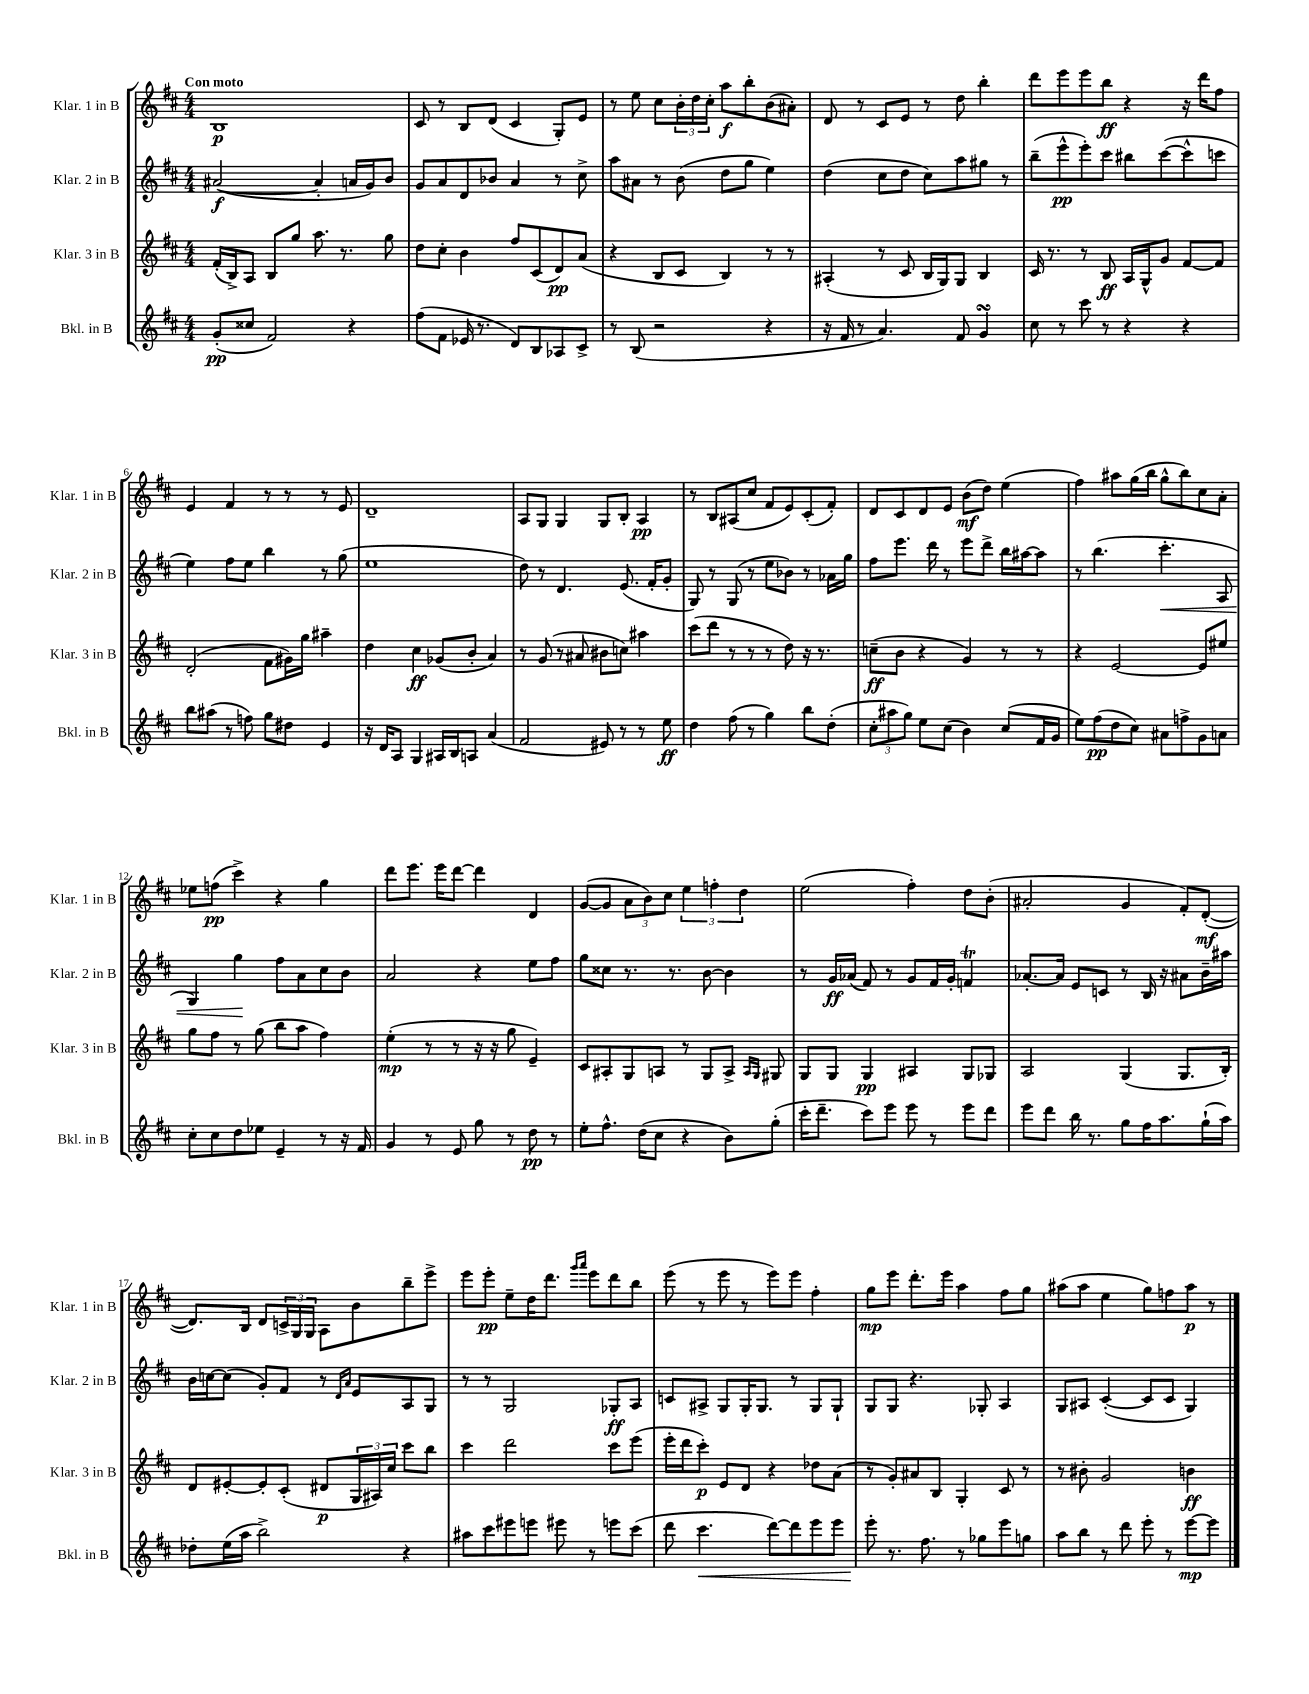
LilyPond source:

<<
\new StaffGroup <<
\new Staff = "s0" \with { instrumentName = "Klar. 1 in B" shortInstrumentName = "Klar. 1 in B" } {
    \clef treble \key d \major \numericTimeSignature \time 4/4 \tempo "Con moto"
    b1\p |
    cis'8 r8 b8 d'8( cis'4 g8-.) e'8 |
    r8 e''8 cis''8 \tuplet 3/2 { b'16-. d''16 cis''16-. } a''8\f b''8-. b'8( ais'8-.) |
    d'8 r8 cis'8 e'8 r8 d''8 b''4-. |
    d'''8 e'''8 e'''8 b''8\ff r4 r16 d'''16 fis''8 |
    e'4 fis'4 r8 r8 r8 e'8 |
    d'1-- |
    a8 g8 g4 g8 b8-. a4\pp |
    r8 b8 ais8( cis''8 fis'8 e'8) cis'8-.( fis'8-.) |
    d'8 cis'8 d'8 e'8 b'8\mf( d''8) e''4( |
    fis''4) ais''8 g''16( b''16 g''8-^ b''8) cis''8 a'8-. |
    ees''8 f''8\pp( cis'''4->) r4 g''4 |
    d'''8 e'''8. e'''16 d'''8~ d'''4 d'4 |
    g'8~( g'8 \tuplet 3/2 { a'8 b'8) cis''8 } \tuplet 3/2 { e''4 f''4-. d''4 } |
    e''2( fis''4-.) d''8 b'8-.( |
    ais'2-. g'4 fis'8-.) d'8~-.\mf( |
    d'8.) b16 d'8 \tuplet 3/2 { c'16-> g16 g16 } a8 b'8 b''8-- e'''8-> |
    e'''8 e'''8-.\pp e''8-- d''16 d'''8. \grace { g'''16 a'''16 } e'''8 d'''8 b''8 |
    e'''8( r8 e'''8 r8 e'''8) e'''8 fis''4-. |
    g''8\mp e'''8 d'''8.-. e'''16 a''4 fis''8 g''8 |
    ais''8( ais''8 e''4 g''8) f''8 ais''8\p r8 \bar "|." |
}
\new Staff = "s1" \with { instrumentName = "Klar. 2 in B" shortInstrumentName = "Klar. 2 in B" } {
    \clef treble \key d \major \numericTimeSignature \time 4/4
    ais'2~\f( ais'4-. a'16 g'16) b'8 |
    g'8 a'8 d'8 bes'8 a'4 r8 cis''8-> |
    a''8 ais'8 r8 b'8( d''8 g''8 e''4) |
    d''4( cis''8 d''8 cis''8) a''8 gis''8 r8 |
    b''8--( e'''8-^\pp e'''8-.) cis'''8 bis''8 cis'''8~( cis'''8-^ c'''8 |
    e''4) fis''8 e''8 b''4 r8 g''8( |
    e''1 |
    d''8) r8 d'4. e'8.( fis'16-. g'8-. |
    g8) r8 g8( r8 e''8 bes'8) r8 aes'16 g''16 |
    fis''8 e'''8. d'''16 r8 e'''8 d'''8-> b''16 ais''16~ ais''8 |
    r8 b''4.( cis'''4.-.\< a8 |
    g4) g''4\! fis''8 a'8 cis''8 b'8 |
    a'2 r4 e''8 fis''8 |
    g''8 cisis''8 r8. r8. b'8~ b'4 |
    r8 g'16\ff aes'16( fis'8) r8 g'8 fis'16 g'16-. f'4\trill |
    aes'8.~-. aes'16 e'8 c'8 r8 b16 r16 ais'8 b'16-- ais''16 |
    b'16 c''16~ c''8( g'8-.) fis'8 r8 \grace { d'16 a'16 } e'8 a8 g8 |
    r8 r8 g2 ges8-.\ff a8 |
    c'8 ais8-> g8 g16-. g8. r8 g8 g8-! |
    g8 g8 r4. ges8-. a4 |
    g8 ais8 cis'4~-.( cis'8 cis'8 g4) \bar "|." |
}
\new Staff = "s2" \with { instrumentName = "Klar. 3 in B" shortInstrumentName = "Klar. 3 in B" } {
    \clef treble \key d \major \numericTimeSignature \time 4/4
    fis'16-.( b16->) a8 b8 g''8 a''8. r8. g''8 |
    d''8 cis''8-. b'4 fis''8 cis'8( d'8\pp) a'8( |
    r4 b8 cis'8 b4) r8 r8 |
    ais4-.( r8 cis'8 b16 g16) g8 b4 |
    cis'16 r8. r8 b8\ff a16 g16-^ g'8 fis'8~ fis'8 |
    d'2-.( fis'8 gis'16) g''16 ais''4-- |
    d''4 cis''4\ff ges'8( b'8-. a'4) |
    r8 g'8( r8 ais'8 bis'8 c''8) ais''4 |
    cis'''8( d'''8 r8 r8 r8 d''8) r16 r8. |
    c''8--\ff( b'8 r4 g'4) r8 r8 |
    r4 e'2~ e'8 eis''8 |
    g''8 fis''8 r8 g''8( b''8 a''8 fis''4) |
    e''4-.\mp( r8 r8 r16 r16 g''8 e'4--) |
    cis'8 ais8-. g8 a8 r8 g8 a8-> \grace { a16 g16 } gis8 |
    g8 g8 g4\pp ais4 g8 ges8 |
    a2 g4( g8. b16-.) |
    d'8 eis'8~-. eis'8-. cis'8-.( dis'8\p \tuplet 3/2 { g16 ais16) cis''16 } cis'''8 b''8 |
    cis'''4 d'''2 cis'''8 e'''8( |
    e'''16-. d'''16 cis'''8-.\p) e'8 d'8 r4 des''8 a'8( |
    r8 g'8-.) ais'8 b8 g4-. cis'8 r8 |
    r8 bis'8-. g'2 b'4\ff \bar "|." |
}
\new Staff = "s3" \with { instrumentName = "Bkl. in B" shortInstrumentName = "Bkl. in B" } {
    \clef treble \key d \major \numericTimeSignature \time 4/4
    g'8-.\pp( cisis''8 fis'2) r4 |
    fis''8( fis'8 ees'16 r8. d'8) b8 aes8 cis'8-> |
    r8 b8( r2 r4 |
    r16 fis'16 r8 a'4.) fis'8 g'4\turn |
    cis''8 r8 cis'''8 r8 r4 r4 |
    b''8 ais''8( r8 f''8) g''8 dis''8 e'4 |
    r16 d'16 a8 g4 ais16 b16 a8 a'4( |
    fis'2 eis'8) r8 r8 e''8\ff |
    d''4 fis''8( r8 g''4) b''8 d''8-.( |
    \tuplet 3/2 { cis''8-. ais''8 g''8) } e''8 cis''8( b'4) cis''8( fis'16 g'16 |
    e''8) fis''8\pp( d''8 cis''8) ais'8 f''8-> g'8 a'8 |
    cis''8-. cis''8 d''8 ees''8 e'4-- r8 r16 fis'16 |
    g'4 r8 e'8 g''8 r8 d''8\pp r8 |
    e''8-. fis''8.-^ d''16( cis''8 r4 b'8) g''8-.( |
    cis'''16-. d'''8.-- cis'''8) e'''8 e'''8 r8 e'''8 d'''8 |
    e'''8 d'''8 b''16 r8. g''8 fis''16 a''8. g''16-!( a''16) |
    des''8-. e''16( a''16 b''2->) r4 |
    ais''8 cis'''8 eis'''8 e'''8 eis'''8 r8 e'''8 cis'''8( |
    d'''8 cis'''4.\< d'''8~) d'''8 e'''8 e'''8 |
    e'''8-.\! r8. fis''8. r8 ges''8 e'''8 g''8 |
    a''8 b''8 r8 d'''8 e'''8-. r8 e'''8~\mp e'''8 \bar "|." |
}
>>
>>
